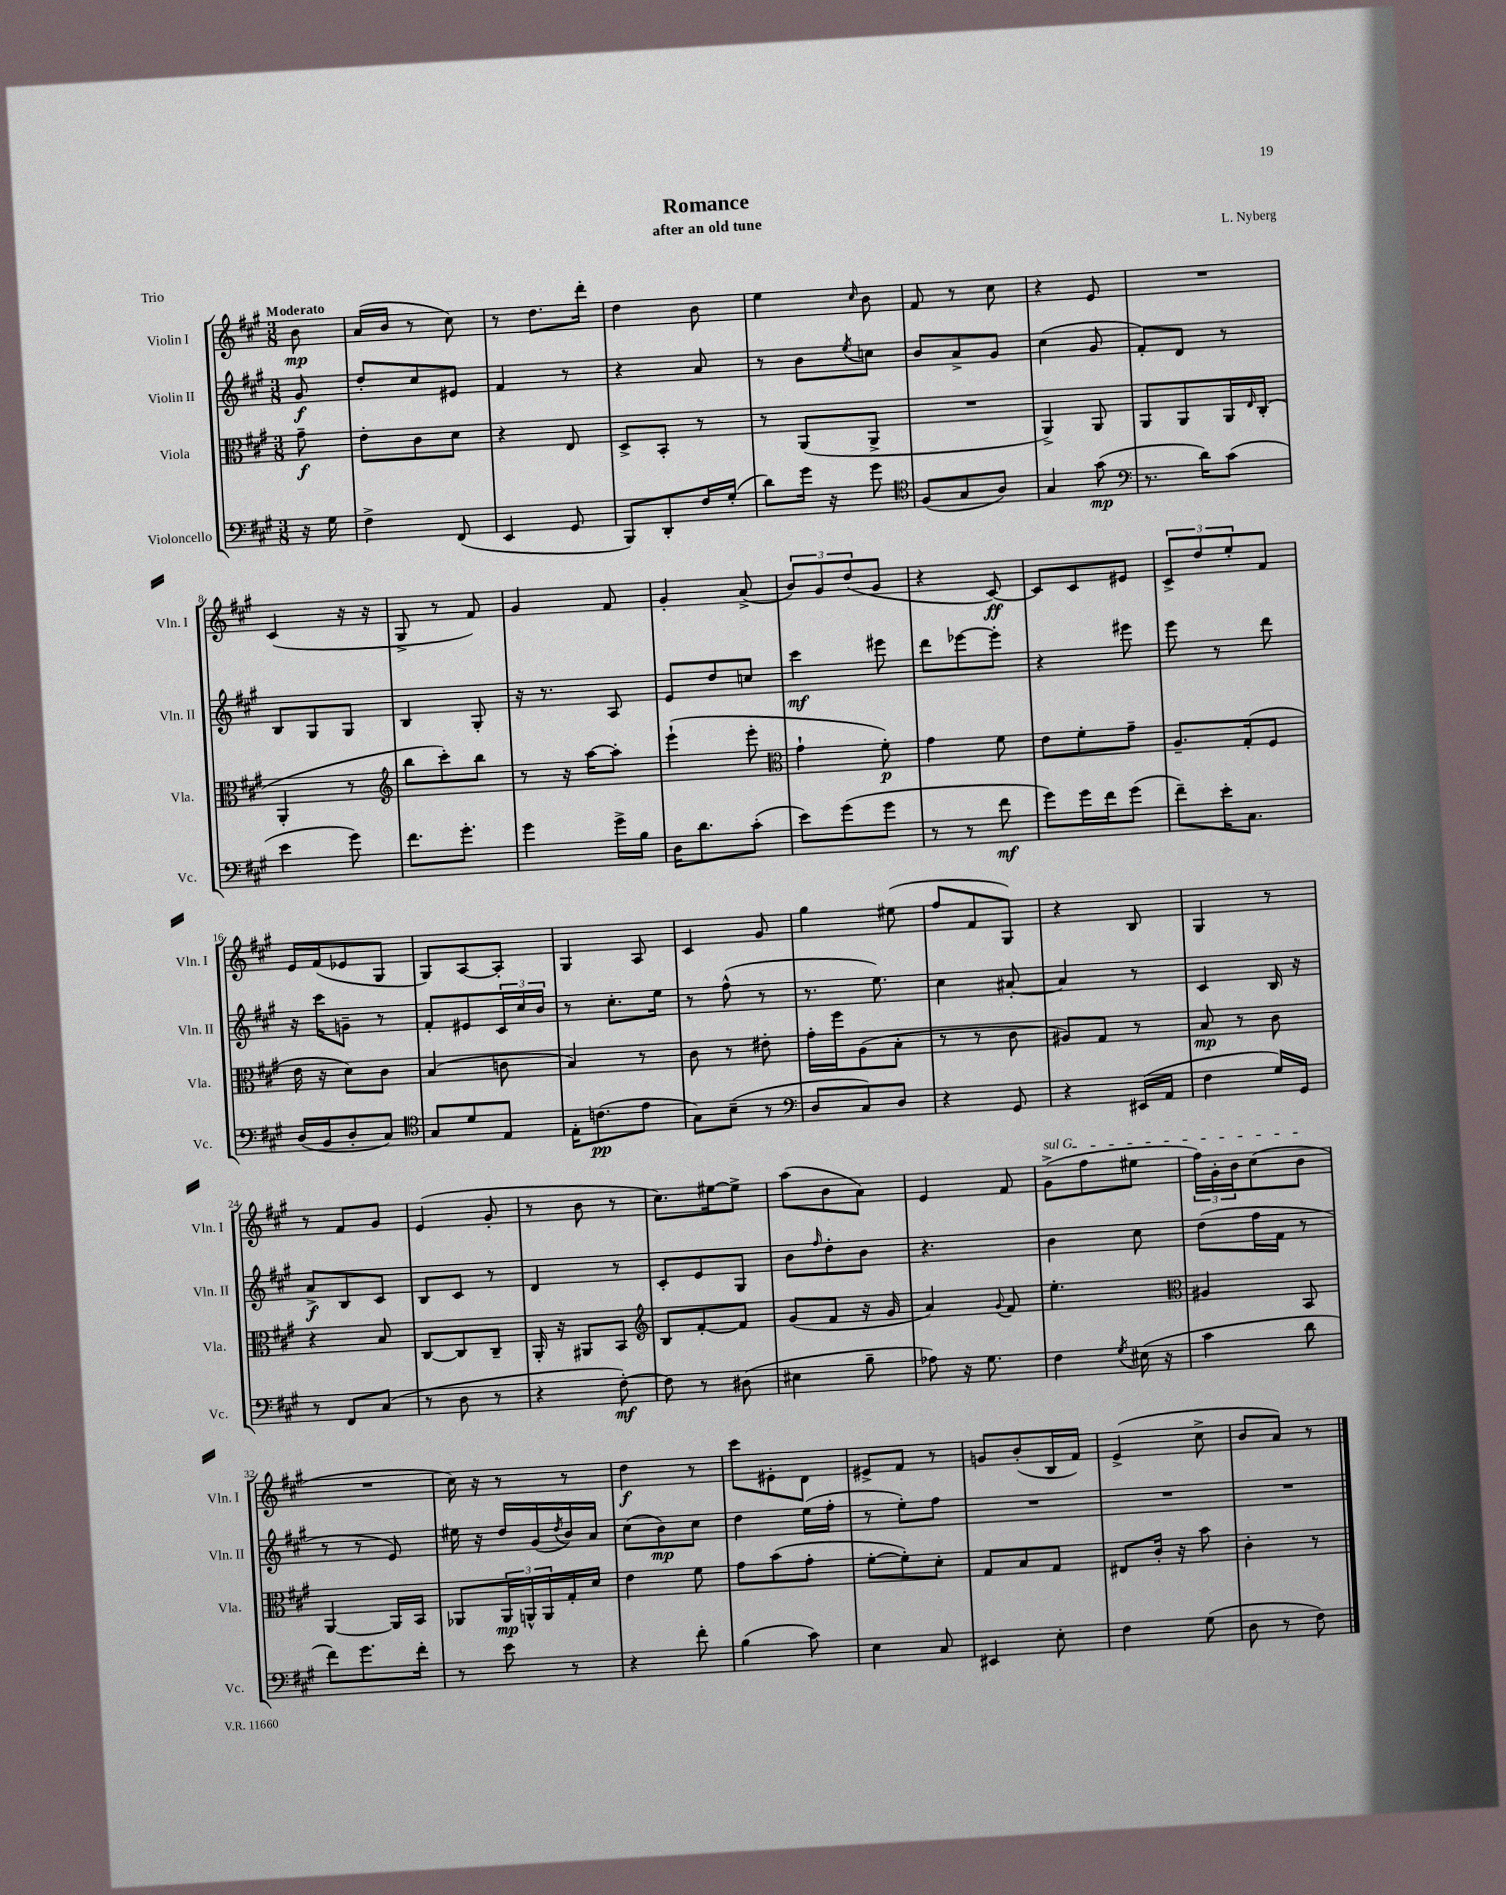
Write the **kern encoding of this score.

**kern	**kern	**kern	**kern
*staff4	*staff3	*staff2	*staff1
*clefF4	*clefC3	*clefG2	*clefG2
*k[f#c#g#]	*k[f#c#g#]	*k[f#c#g#]	*k[f#c#g#]
*M3/8	*M3/8	*M3/8	*M3/8
16r	8g#~\	8g#/	8b\
16G#\	.	.	.
=	=	=	=
4F#^\	8e'\L	8dd'/L	(16a/LL
.	.	.	16b/JJ
.	8c#\	8cc#/	8r
(8FF#/	8d\J	8e#/J	8cc#\)
=	=	=	=
4EE/	4r	4f#/	8r
.	.	.	8.dd\L
8GG#/	8E/	8r	.
.	.	.	16ddd'\Jk
=	=	=	=
8BBB/L)	8D^/L	4r	4dd\
8DD'/	8BB'/J	.	.
16F#/L	8r	8a/	8b\
(16G#'/JJ	.	.	.
=	=	=	=
8d\L)	8r	8r	4ee\
16g#\Jk	(8AA/L	8b\L	.
16r	.	.	.
.	.	8qee/	16qqcc#/
8g#\	8AA^/J	8cc\J	8b\
=	=	=	=
*clefC4	*	*	*
(8F#/L	4.r	8b/L	8f#/
8G#/	.	8a^/	8r
8A/J)	.	8g#/J	8cc#\
=	=	=	=
4G#/	4AA^/)	(4cc#\	4r
(8g#\	8AA/	8g#/	8e/
=	=	=	=
*clefF4	*	*	*
8.r	8AA/L	8f#'/L)	4.r
.	8AA/	8d/J	.
16d\LK)	.	.	.
(8c#\J	16AA/L	8r	.
.	16qqE/	.	.
.	(16C#'/JJ	.	.
=	=	=	=
4e\	4AA'/	8B/L	(4c#/
.	.	8G#/	.
8g#\)	8r	8G#/J	16r
.	.	.	16r
=	=	=	=
*	*clefG2	*	*
8.f#\L	8bb\L	4B/	8G#^/
.	8ccc#'\)	.	8r
8.g#'\J	.	.	.
.	8bb\J	8G#'/	8f#/)
=	=	=	=
4g#\	8r	16r	4g#/
.	.	8.r	.
.	16r	.	.
.	[16aa\LK	.	.
16g#^\LL	8aa'\]J	8A/	8f#/
16B\JJ	.	.	.
=	=	=	=
16D\LK	(4eee`\	8e/L	4g#'/
8.d\	.	.	.
.	.	8dd/	.
(8c#'\J	8eee'\	8cc/J	(8a^/
=	=	=	=
*	*clefC3	*	*
8e\L)	4g#`\	4ccc#\	12b/L)
.	.	.	12g#/
(8g#\	.	.	.
.	.	.	(12dd/
8g#\J	8f#'\)	8eee#\	8g#/J
=	=	=	=
8r	4g#\	8ddd\L	4r
8r	.	[8eee-\	.
8f#\	8f#\	8eee-'\]J	[8c#/)
=	=	=	=
8g#\L)	8e\L	4r	8c#/]L
16g#\L	8f#'\	.	8c#/
16f#\J	.	.	.
(8g#\J	8g#~\J	8eee#\	8e#/J
=	=	=	=
8f#~\L)	8.A~/L	8eee\	12c#^/L
.	.	.	12dd/
16e'\K	.	8r	.
.	.	.	12ee'/
8.C#\J	(16G#'/k	.	.
.	8F#/J	8ddd\	8f#/J
=	=	=	=
(16D/LL	16e\	16r	16e/LL
16BB/J	16r	16ccc#\LK	(16f#/J
8D'/	8d\L)	8g~\J	8e-/
8C#/J)	8c#\J	8r	8G#/J
=	=	=	=
*clefC4	*	*	*
8G#/L	(4B/	8f#'/L	8G#/L)
8d/	.	8e#/	[8A/
8E/J	8c\	24c#/L	8A'/]J
.	.	24cc#/	.
.	.	24b/JJ	.
=	=	=	=
16E'\LK	4B/)	8r	4G#/
(8.c\	.	.	.
.	.	8.cc#'\L	.
8e\J	8r	.	8A/
.	.	16ee\Jk	.
=	=	=	=
8G#\L)	8c#\	8r	4c#/
(8B~\J	8r	(8ff#^^\	.
8r	8e#'\	8r	8g#/
=	=	=	=
*clefF4	*	*	*
8D/L	16g#'\LL	8.r	4gg#\
.	16ff#\J	.	.
8C#/)	(8A\	.	.
.	.	8.ee\)	.
8D/J	8B'\J	.	(8ee#\
=	=	=	=
4r	8r	4cc#\	8ff#/L
.	8r	.	8f#/
8GG#/	8c#\	[8a#'/	8G#/J)
=	=	=	=
4r	8A#/L)	4a#/]	4r
.	8G#/J	.	.
(16EE#/LL	8r	8r	8B/
16AA/JJ	.	.	.
=	=	=	=
4F#\	8B/	4c#/	4G#/
.	8r	.	.
16G#/LL)	8c#\	16B/	8r
16GG#/JJ	.	16r	.
=	=	=	=
8r	4r	8a^/L	8r
8FF#/L	.	8B/	8f#/L
(8C#/J	8B/	8c#/J	8g#/J
=	=	=	=
8r	[8C#/L	8B/L	(4e/
8D\	8C#/]	8c#/J	.
8r	8C#~/J	8r	8g#'/
=	=	=	=
4r	16AA'/	4d/	8r
.	16r	.	.
.	8AA#/L	.	8b\
[8F#'\)	8BB/J	8r	8r
=	=	=	=
*	*clefG2	*	*
8F#\]	8B/L	8c#'/L	8.cc#\L)
8r	[8f#'/	8e/	.
.	.	.	[16ee#\k
(8D#\	8f#/]J	8G#/J	8ee#^\]J
=	=	=	=
4E#\	(8g#/L	8b\L	(8aa\L
.	.	16qqff#/	.
.	8f#/J	8dd'\	8b\
8B~\	16r	8b\J	8a\J)
.	16g#/	.	.
=	=	=	=
8A-\)	4a/)	4.r	4e/
16r	.	.	.
8.G#\	.	.	.
.	8qqg#/	.	.
.	8f#/	.	8f#/
=	=	=	=
4F#\	4.ee'\	4b\	(8g#^\L
.	.	.	8ff#\
8qG#/	.	.	.
(16E#\	.	8cc#\	8ee#\J
16r	.	.	.
=	=	=	=
*	*clefC3	*	*
4c#\	4A#/	(8dd\L	24ff#\LL)
.	.	.	24g#'\
.	.	.	24b\J
.	.	16ff#\L	(8cc#\
.	.	16f#\JJ	.
8d\	8BB/	8r	8b\J
=	=	=	=
8f#\L)	[4AA/	8r	4.r
8.g#\	.	8r	.
.	16AA/]LL	8e/)	.
16f#'\Jk	16BB/JJ	.	.
=	=	=	=
8r	8AA-/L	16ee#\	16cc#\)
.	.	16r	16r
8e\	24AA-/L	16dd/LL	8r
.	24AA^^/	.	.
.	.	(16g#/	.
.	24AA/	.	.
.	.	8qdd/	.
8r	16G#'/	16b/)	8r
.	16d/JJ	16a/JJ	.
=	=	=	=
4r	4e\	(8cc#\L	4dd\
.	.	8b\)	.
8f#'\	8f#\	8cc#\J	8r
=	=	=	=
(4B\	8g#\L	4dd\	8ccc#\L
.	(8b\	.	8e#'\
8c#\)	8g#'\J	(16ee\LL	8d\J
.	.	16ff#'\JJ	.
=	=	=	=
4E\	[8f#'\L	8r	8e#^/L
.	8f#'\])	8ee'\L)	8f#/J
8C#/	8d'\J	8ff#\J	8r
=	=	=	=
4EE#/	8G#/L	4.r	8g/L
.	8B/	.	(8b'/
8E'\	8G#/J	.	16B/L
.	.	.	16f#/JJ)
=	=	=	=
4F#\	8E#/L	4.r	(4e^/
.	16c#'/Jk	.	.
.	16r	.	.
(8G#\	8b\	.	8cc#^\
=	=	=	=
8D\	4c#'\	4.r	8b/L
8r	.	.	8a/J)
8F#\)	8r	.	8r
==	==	==	==
*-	*-	*-	*-
